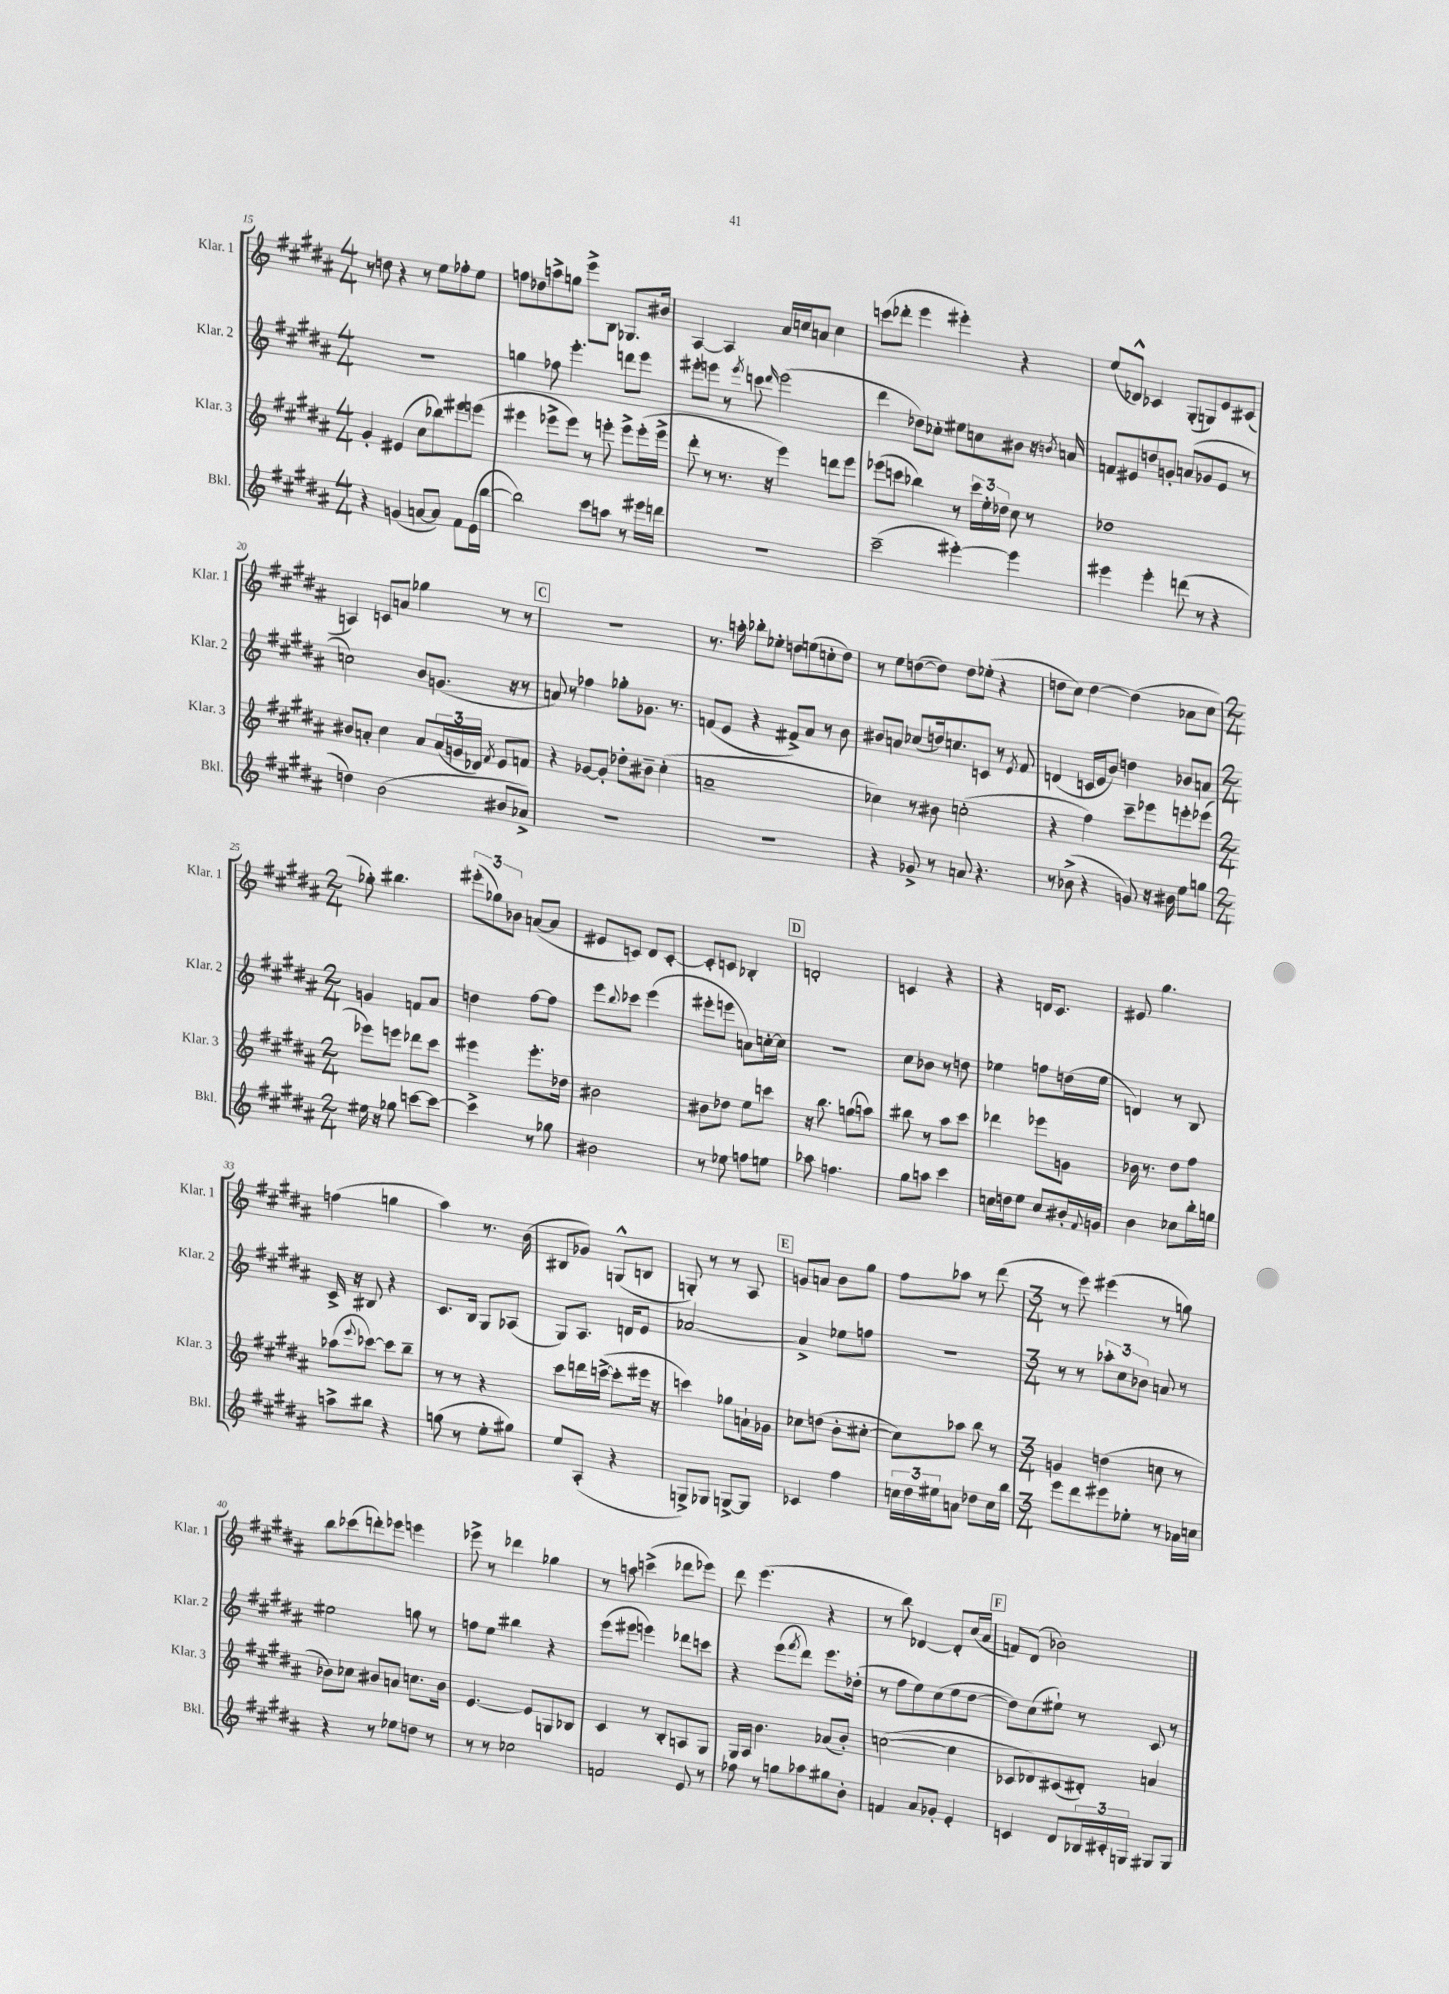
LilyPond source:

<<
\new StaffGroup <<
\new Staff = "s0" \with { instrumentName = "Klar. 1" shortInstrumentName = "Klar. 1" } {
    \clef treble \key b \major \numericTimeSignature \time 4/4
    r8 d''8 r4 r8 e''8 fes''8-. e''8 |
    f''8 des''8 a''8-> g''8 e'''8-> b8 ges8. bis'16 |
    ais4~ ais4 ais'16 c''16 a'8 c''4 |
    c'''8( des'''8-. e'''4 eis'''4-.) r4 |
    e''8( des'8-^) ces'4 gis8-.( g8) e'8 cis'8( |
    a4) c'8 a'8 ges''4 r8 r8 |
    \mark \markup { \box "C" } R1 |
    r8. a''16-. bes''8-. ees''8-. d''8 e''8( c''8-. d''8) |
    r8 e''8 d''8~( d''8) d''8 ees''8-.( r4 |
    d''8 cis''8) d''4~ d''4( aes'8 cis''8 |
    \numericTimeSignature \time 2/4 ges''8-.) bis''4. |
    \tuplet 3/2 { eis'''8-.( ges''8) bes'8 } a'8~( a'8 |
    eis'8 c'8) dis'8 c'8~-. |
    c'8-. c'8 bes4-. |
    \mark \markup { \box "D" } d'2-. |
    c'4 r4 |
    r4 d'16 cis'8. |
    eis'8 gis''4. |
    f''4( g''4 |
    ais''4) r8. b'16( |
    bis8 ges'8) g8-^( b8 |
    g8-.) r8 r8 ais8 |
    \mark \markup { \box "E" } g'8 a'8 b'8 gis''8 |
    fis''8 aes''8 r8 dis'''8( |
    \numericTimeSignature \time 3/4 r8 e'''8) eis'''4( r8 g''8) |
    b''8 ces'''8( d'''8-.) ees'''8 e'''4 |
    ees'''8-> r8 des'''4 ges''4 |
    r8 a''8 c'''4->( des'''8 ees'''8) |
    dis'''8 e'''4.( r4 |
    r8 b''8) des'4~ des'8-. cis''16( ais'16 |
    \mark \markup { \box "F" } f'8) dis'8( bes'2) \bar "|." |
}
\new Staff = "s1" \with { instrumentName = "Klar. 2" shortInstrumentName = "Klar. 2" } {
    \clef treble \key b \major \numericTimeSignature \time 4/4
    R1 |
    g''4 fes''8 e'''4.-. d'''8 e'''8 |
    eis'''8-. e'''8 r8 \acciaccatura { e'''8 } c'''8 \grace { dis'''16 } e'''2( |
    dis'''4 des''8) ces''8-. eis''8 c''8 bis'8 r16 \acciaccatura { b'8 } a'16 |
    f'8 eis'8 d''8 g'8-. a'8( ges'8 eis'8 r8 |
    c''2) b'8 g'8.( r16 r8 |
    \mark \markup { \box "C" } a'8) r8 fes''4 ges''8-. ges'8. r8. |
    f'8( e'8 r4 fis'8->) ais'8 r8 b'8 |
    bis'8 a'8 ces''8( d''16) c''8. c'8 r8 \acciaccatura { e'8 } fis'8 |
    d'4( c'16 e'16 b'8) d''4 bes'8 a'8 |
    \numericTimeSignature \time 2/4 g'4 f'8 ais'8 |
    d''4 fis''8~ fis''8 |
    e'''8 \appoggiatura { b''8 } ces'''8 e'''4( |
    eis'''8-. e'''8 a'8) c''16~-. c''16 |
    \mark \markup { \box "D" } R2 |
    cis''8 bes'8 r8 d''8 |
    ees''4 f''8 d''16( ees''16 |
    d'4) r8 b8 |
    cis'16-> r16 bis8 r4 |
    cis'8. b16 gis8 aes8( |
    gis8) ais8. d'16 e'8 |
    aes'2~ |
    \mark \markup { \box "E" } aes'4-> ees''8 f''8 |
    R2 |
    \numericTimeSignature \time 3/4 r8 r8 \tuplet 3/2 { aes''8-. cis''8 bes'8 } a'8 r8 |
    eis''2 g''8 r8 |
    f''8 e''8 bis''4 r4 |
    e'''8( eis'''8 e'''4) des'''8 c'''8 |
    r4 e'''8( \acciaccatura { fis'''8 } dis'''8) e'''8. des''16-.( |
    r8 fis''8 e''8) cis''8( e''8 dis''8~ |
    \mark \markup { \box "F" } dis''8) cis''8( eis''8-!) r8 cis'8 r8 \bar "|." |
}
\new Staff = "s2" \with { instrumentName = "Klar. 3" shortInstrumentName = "Klar. 3" } {
    \clef treble \key b \major \numericTimeSignature \time 4/4
    gis'4-. eis'4( cis''8 bes''8) eis'''8 e'''8( |
    eis'''4 ees'''8-> ees'''8) r8 e'''8-. e'''8-> e'''16-.( e'''16-> |
    dis'''8-. r8 r8. r16 e'''4) d'''8 e'''8 |
    ees'''8( c'''8 bes''4) r8 \tuplet 3/2 { c'''16 e''16-. des''16 } cis''8 r8 |
    des''1 |
    bis'8 a'8-. cis''4 a'8 \tuplet 3/2 { a'16( g'16 des'16) } \acciaccatura { fis'8 } e'8 f'8 |
    \mark \markup { \box "C" } r4 ges'8~ ges'8-. des''8-. bis'8-- cis''4-.( |
    a'1-- |
    ces''4) r8 bis'8 c''2-.( |
    r4 fis''4) cis'''8-- ees'''8 e'''8-. ees'''8( |
    \numericTimeSignature \time 2/4 ees'''8) e'''8 des'''8 cis'''8 |
    eis'''4 eis'''8.-. des''16 |
    bis'2 |
    bis'8 des''8 e''8 c'''8 |
    \mark \markup { \box "D" } r16 b''8. g''8( a''8) |
    bis''8 r8 ais''8 cis'''8 |
    des'''4 ees'''8 g'8 |
    bes'16 r8. dis''8 fis''8 |
    aes''8( \appoggiatura { e'''8 } ces'''8~) ces'''8 b''8-- |
    r8 r8 r4 |
    cis'''8 d'''16 c'''16~->( c'''8-. eis'''16 r16 |
    c'''4) ges''8 a'16-! ges'16 |
    \mark \markup { \box "E" } ces''8 d''8( b'8-. cis''8~-. |
    cis''8) aes''8 b''8 r8 |
    \numericTimeSignature \time 3/4 g'4 d''4( c''8 r8 |
    bes'8) ces''8 bis'8 a'8 c''8. bis'16 |
    e'4.~ e'8 g8 bes8 |
    cis'4 r8 b8-. a8 gis8 |
    gis16 ais16 b'4. aes'8( b'8-.) |
    c''2~( c''4 |
    \mark \markup { \box "F" } ces'8 des'8) cis'8( dis'8-.) a'4 \bar "|." |
}
\new Staff = "s3" \with { instrumentName = "Bkl." shortInstrumentName = "Bkl." } {
    \clef treble \key b \major \numericTimeSignature \time 4/4
    r4 g'4( a'8~ a'8) fis'8 e'16( b''16~ |
    b''2) cis'''8 a''8 r8 eis'''16 d'''16 |
    R1 |
    cis'''2--( eis'''4~-.) eis'''4 |
    eis'''4 eis'''4-. d'''8( r8 r4 |
    d''4) b'2( bis'8 aes'8->) |
    \mark \markup { \box "C" } R1 |
    R1 |
    r4 ges'8-> r8 a'8 r4. |
    r8 bes'8->( r4 g'8) r16 bis'16 e''8 g''8 |
    \numericTimeSignature \time 2/4 eis''16 r16 ges''8 c'''8~ c'''8~ |
    c'''4-> r8 ges''8 |
    bis'2 |
    r8 ees''8 f''8 e''8 |
    \mark \markup { \box "D" } aes''8 f''4. |
    gis''8 a''8 cis'''4 |
    c''16 d''16 e''8 c''8 bis'16-. \appoggiatura { fis'8 } g'16 |
    b'4 ces''8 b''16-. g''16 |
    a''8-> bis''8 r4 |
    g''8( r8 e''8-. gis''8) |
    e''8 ais8-.( r4 |
    g8->) ges8 g8~-> g8 |
    \mark \markup { \box "E" } ces'4 fis''4 |
    \tuplet 3/2 { c''16 dis''16 eis''16 } a'8 des''8 c''16 b''16 |
    \numericTimeSignature \time 3/4 e'''8 dis'''8 eis'''8 ees''8-. r8 aes'16 c''16 |
    r4 r8 ees''8 d''8 r8 |
    r8 r8 ces''2 |
    f'2 e'8 r8 |
    fes''8 r8 g''8 aes''8 gis''8 b'8-. |
    f'4 ais'8 ges'8-. e'4-. |
    \mark \markup { \box "F" } c'4 dis'8 \tuplet 3/2 { bes16 cis'16-. g16 } gis8 gis8 \bar "|." |
}
>>
>>
\layout { \context { \Score currentBarNumber = #15 } }
